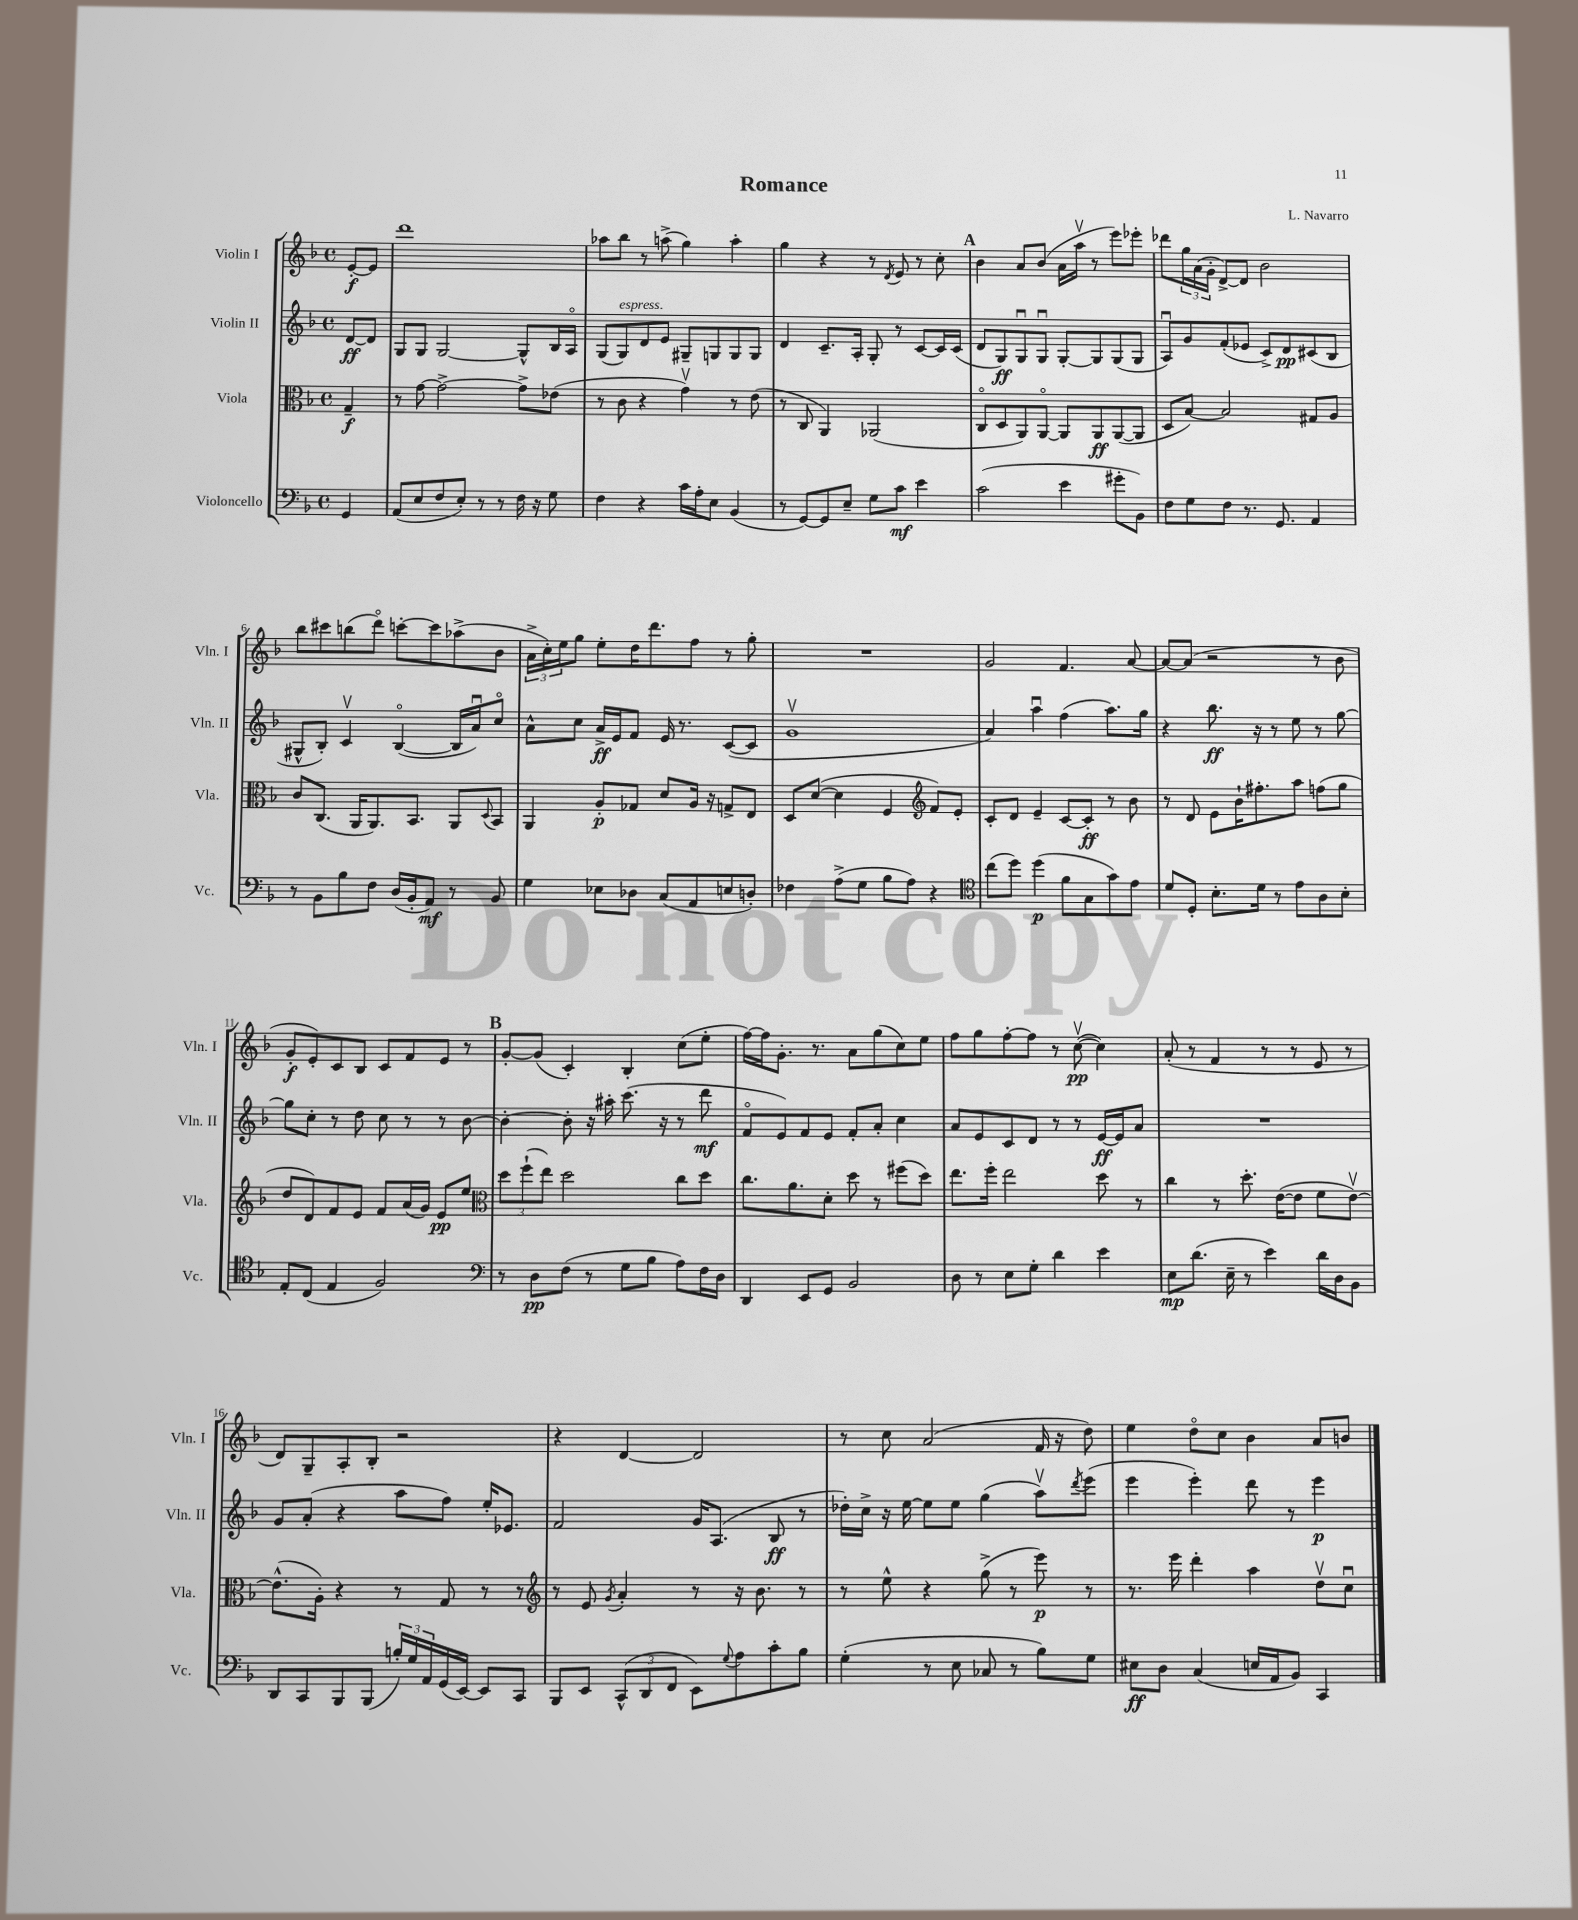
\header { title = "Romance" composer = "L. Navarro" }
<<
\new StaffGroup <<
\new Staff = "s0" \with { instrumentName = "Violin I" shortInstrumentName = "Vln. I" } {
    \clef treble \key f \major \defaultTimeSignature \time 4/4 \partial 4
    e'8~-.\f e'8 |
    d'''1 |
    aes''8 bes''8 r8 a''8->( g''4) a''4-. |
    g''4 r4 r8 \acciaccatura { d'8 } e'8 r8 c''8-. |
    \mark \markup { \bold "A" } bes'4 a'8 bes'8( a'16 a''16\upbow r8 e'''8) ees'''8-. |
    des'''8 \tuplet 3/2 { g''16 a'16( g'16-. } d'8~->) d'8 bes'2 |
    bes''8 cis'''8 b''8( d'''8\flageolet) c'''8~-. c'''8 aes''8->( bes'8 |
    \tuplet 3/2 { a'16-> c''16-.) e''16 } g''8 e''8-. d''16 d'''8. f''8 r8 g''8-. |
    R1 |
    g'2 f'4. a'8~ |
    a'8~ a'8( r2 r8 bes'8 |
    g'8-.\f e'8-.) c'8 bes8 c'8 f'8 e'8 r8 |
    \mark \markup { \bold "B" } g'8~-. g'8( c'4-.) bes4-. c''8( e''8-. |
    f''16~) f''16 g'8.-. r8. a'8 g''8( c''8) e''8 |
    f''8 g''8 f''8~-. f''8 r8 c''8~\upbow\pp( c''4) |
    a'8-.( r8 f'4 r8 r8 e'8 r8 |
    d'8) g8-- a8-. bes8-. r2 |
    r4 d'4~ d'2 |
    r8 c''8 a'2( f'16 r16 d''8) |
    e''4 d''8\flageolet c''8 bes'4 a'8 b'8 \bar "|." |
}
\new Staff = "s1" \with { instrumentName = "Violin II" shortInstrumentName = "Vln. II" } {
    \clef treble \key f \major \defaultTimeSignature \time 4/4 \partial 4
    d'8~\ff d'8 |
    g8 g8 g2~ g8-^ bes16 a16\flageolet |
    g8( g8^\markup { \italic "espress." }) d'8 e'8 gis8-- g8 g8 g8 |
    d'4 c'8.-- a16-. g8-. r8 c'8~ c'16 c'16( |
    \mark \markup { \bold "A" } d'8 g8\ff) g8\downbow g8\downbow g8~-. g8 g8( g8 |
    a8\downbow) g'8 f'8-.( ees'8 c'8->) d'8\pp cis'8( bes8 |
    gis8-^ bes8-.) c'4\upbow bes4~\flageolet( bes16 a'16\downbow) c''8\flageolet |
    a'8-^ c''8 a'16->\ff e'16 f'8 e'16 r8. c'8~( c'8 |
    g'1\upbow |
    a'4) a''4\downbow f''4( a''8.) g''16 |
    r4 bes''8.\ff r16 r8 e''8 r8 g''8~ |
    g''8 c''8-. r8 d''8 c''8 r8 r8 bes'8~ |
    \mark \markup { \bold "B" } bes'4~-. bes'8-. r16 ais''16-. c'''8.( r16 r8 d'''8\mf |
    f'8\flageolet e'8) f'8 e'8 f'8-. a'8-. c''4 |
    a'8 e'8 c'8 d'8 r8 r8 e'16~\ff e'16 a'8 |
    R1 |
    g'8 a'8-.( r4 a''8 f''8) e''16-. ees'8. |
    f'2 g'16 a8.( bes8\ff r8 |
    des''16-.) c''16-> r16 e''16~ e''8 e''8 g''4( a''8\upbow) \acciaccatura { d'''8 } e'''8( |
    e'''4 e'''4-.) d'''8 r8 e'''4\p \bar "|." |
}
\new Staff = "s2" \with { instrumentName = "Viola" shortInstrumentName = "Vla." } {
    \clef alto \key f \major \defaultTimeSignature \time 4/4 \partial 4
    g4--\f |
    r8 g'8~ g'2~-> g'8-> ees'8( |
    r8 c'8 r4 g'4\upbow) r8 e'8( |
    r8 c8 a,4) aes,2( |
    \mark \markup { \bold "A" } c8\flageolet d8 a,8) a,8~\flageolet a,8 a,8\ff a,8~( a,8 |
    d8 bes8~) bes2 gis8 a8 |
    c'8 c8.( a,16 a,8.) bes,8. a,8 \appoggiatura { d8 } bes,8 |
    a,4 a8-.\p ges8 d'8 a16 r16 g8-> e8 |
    d8 d'8~( d'4 f4 \clef treble f'8) e'8-. |
    c'8-. d'8 e'4-- c'8~ c'8-.\ff r8 bes'8 |
    r8 d'8 e'8 bes'16-! fis''8.-. a''8 f''8( g''8 |
    d''8 d'8) f'8 e'8 f'8 a'16( g'16) e'8\pp e''8 |
    \mark \markup { \bold "B" } \clef alto \tuplet 3/2 { d''8 f''8-!( e''8) } d''2 c''8 d''8 |
    c''8. a'8. d'8-. d''8 r8 fis''8( d''8) |
    e''8. f''16-. e''2 d''8 r8 |
    c''4 r8 d''8.-. e'16~( e'8 f'8 e'8~\upbow) |
    e'8.-^( a16-.) r4 r8 g8 r8 r8 |
    \clef treble r8 e'8 \acciaccatura { g'8 } a'4-. r8 r16 bes'8. r8 |
    r8 e''8-^ r4 g''8->( r8 e'''8\p) r8 |
    r8. e'''16 d'''4-. a''4 d''8\upbow c''8\downbow \bar "|." |
}
\new Staff = "s3" \with { instrumentName = "Violoncello" shortInstrumentName = "Vc." } {
    \clef bass \key f \major \defaultTimeSignature \time 4/4 \partial 4
    g,4 |
    a,8( e8 f8 e8-.) r8 r8 f16 r16 g8 |
    f4 r4 c'16 a16-. e8 bes,4( |
    r8 g,8~) g,8 e8-- g8 c'8\mf e'4 |
    \mark \markup { \bold "A" } c'2( e'4 gis'8-. bes,8) |
    f8 g8 f8 r8. g,8. a,4 |
    r8 bes,8 bes8 f8 d16( bes,16-. a,8\mf) r8 bes,8 |
    g4 ees8 des8 c8( a,8 e8 d8-.) |
    fes4 a8->( g8 bes8 a8) r4 |
    \clef tenor c''8( d''8) d''4\p( f'8 g8 g'8) e'8 |
    d'8 d8-. bes8.-. d'16 r8 e'8 a8 bes8-. |
    e8-. c8( e4 f2) |
    \mark \markup { \bold "B" } \clef bass r8 d8\pp f8( r8 g8 bes8 a8) f16 d16 |
    d,4 e,8 g,8 bes,2 |
    d8 r8 e8 g8-. d'4 e'4 |
    e8\mp d'8.( e16-- r8 e'4) d'16 d16 bes,8 |
    d,8 c,8 bes,,8 bes,,8( \tuplet 3/2 { b16-.) g16 a,16 } g,16( e,16~) e,8 c,8 |
    bes,,8 e,8 \tuplet 3/2 { c,8-^( d,8 f,8 } e,8) \appoggiatura { g8 } a8 c'8-. bes8 |
    g4-.( r8 e8 ces8 r8 bes8) g8 |
    eis8\ff d8 c4( e16 a,16 bes,8) c,4 \bar "|." |
}
>>
>>
